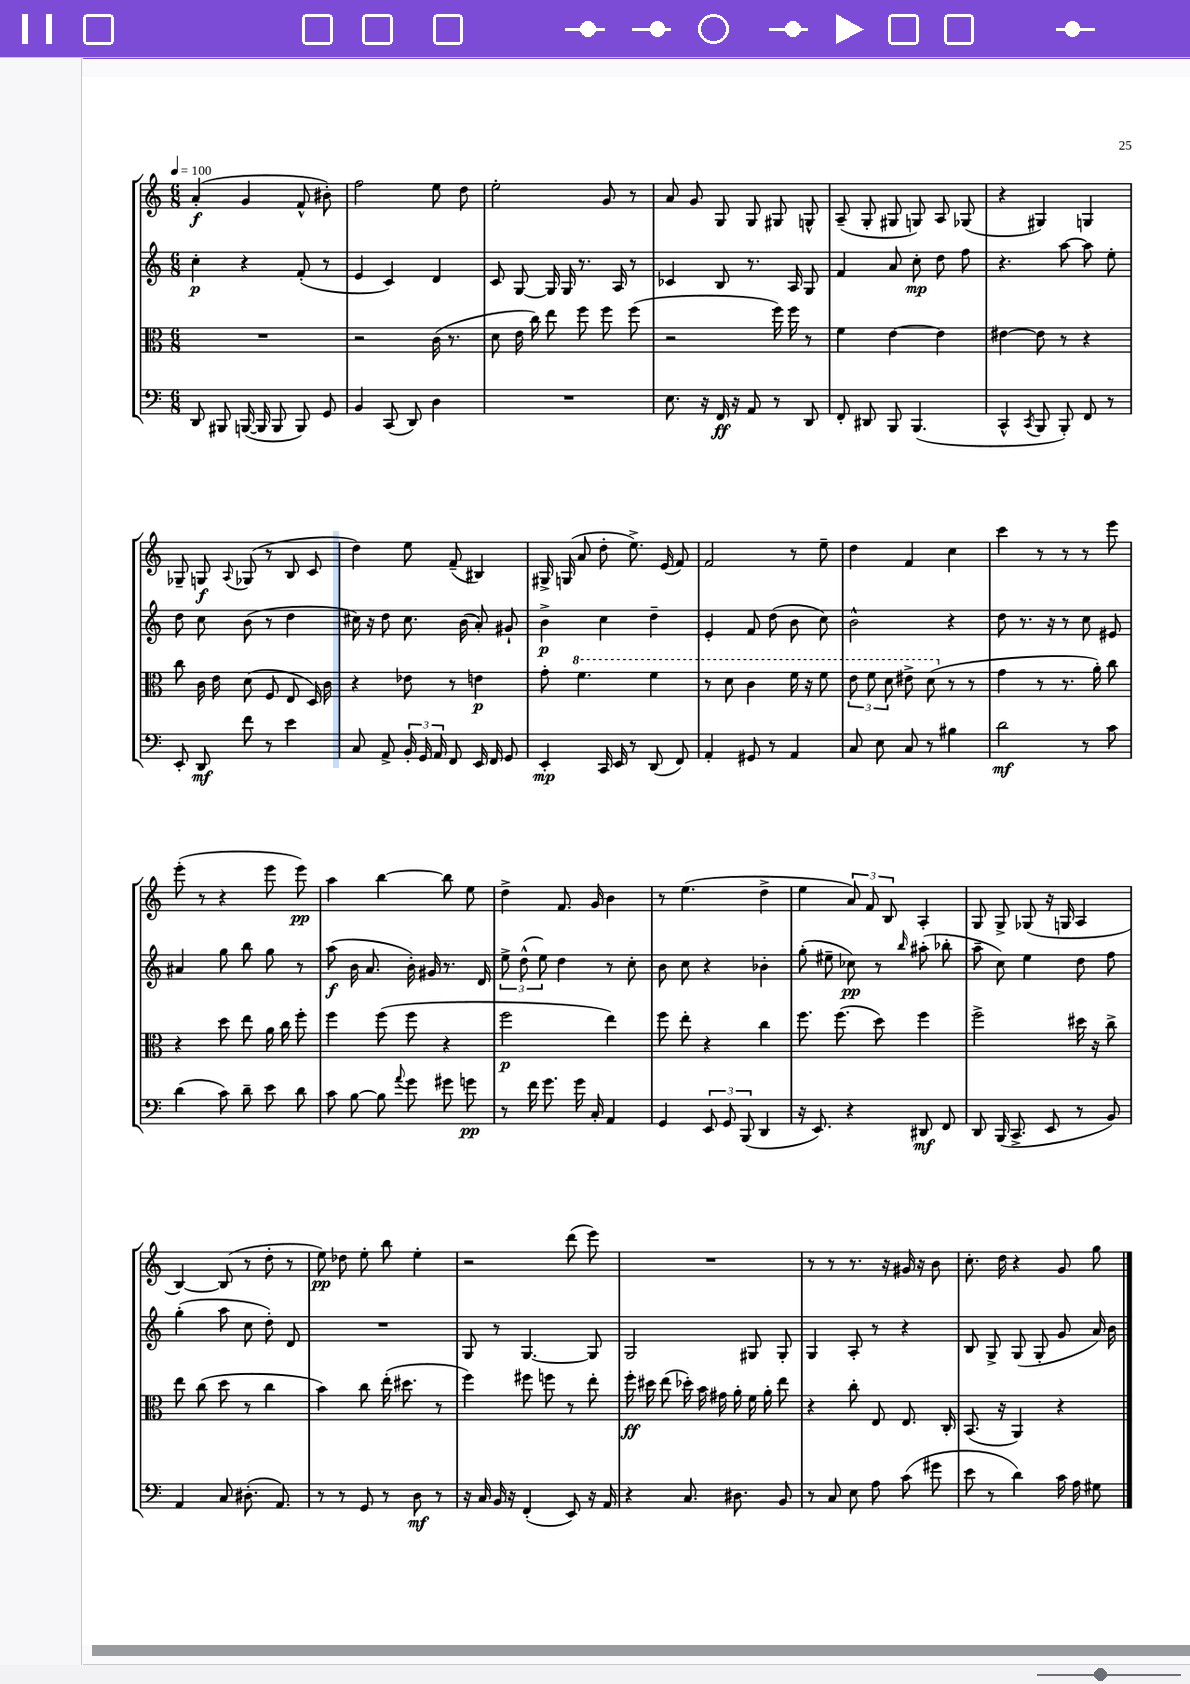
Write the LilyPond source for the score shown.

<<
\new StaffGroup <<
\new Staff = "s0" {
    \clef treble \key c \major \numericTimeSignature \time 6/8 \tempo 4 = 100
    \autoBeamOff a'4-.\f( g'4 f'8-^ bis'8-.) |
    f''2 e''8 d''8 |
    e''2-. g'8 r8 |
    a'8 g'8 g8 g8 gis8 g8-^ |
    a8--( g8-. gis8 g8) a8 ges8( |
    r4 gis4) g4 |
    ges8-- g8\f \appoggiatura { a8 } ges8( r8 b8 c'8 |
    d''4) e''8 f'8--( bis4) |
    gis16-> g16( a'8 d''8-. e''8.->) e'16( f'8) |
    f'2 r8 e''8-- |
    d''4 f'4 c''4 |
    c'''4 r8 r8 r8 e'''8 |
    e'''8-.( r8 r4 e'''8 e'''8\pp) |
    a''4 b''4~ b''8 e''8 |
    d''4-> f'8. g'16 b'4 |
    r8 e''4.( d''4-> |
    e''4 \tuplet 3/2 { a'8) f'8 b8 } a4-. |
    g8 g8-> ges8( r16 g16 a4 |
    b4~) b8( r8 d''8-. r8 |
    e''8\pp) des''8 e''8-. b''8 e''4-. |
    r2 d'''8( e'''8) |
    R2. |
    r8 r8 r8. r16 gis'16 r16 b'8 |
    c''8.-. d''16 r4 g'8 g''8 \bar "|." |
}
\new Staff = "s1" {
    \clef treble \key c \major \numericTimeSignature \time 6/8
    \autoBeamOff c''4-.\p r4 f'8-.( r8 |
    e'4 c'4) d'4 |
    c'8 g8~ g16 g16 r8. a16 r8 |
    ces'4 b8 r8. a16 g8 |
    f'4 a'8 c''8-.\mp d''8 f''8 |
    r4. a''8~ a''8 e''8-. |
    d''8 c''8 b'8( r8 d''4 |
    cis''16) r16 d''8 cis''8. b'16( a'8-.) gis'8-! |
    b'4->\p c''4 d''4-- |
    e'4-. f'8 d''8( b'8 c''8) |
    b'2-^ r4 |
    d''8 r8. r16 r8 c''8 eis'8 |
    ais'4 g''8 b''8 g''8 r8 |
    a''8\f( b'16 a'8. b'16-.) gis'16 r8. d'16 |
    \tuplet 3/2 { e''8-> d''8-^( e''8) } d''4 r8 c''8-. |
    b'8 c''8 r4 bes'4-. |
    g''8-.( eis''8-- ces''8\pp) r8 \grace { b''16 } ais''8-.( bes''8-. |
    a''8-- c''8) e''4 d''8 f''8 |
    g''4-.( a''8 c''8 d''8-.) d'8 |
    R2. |
    g8 r8 g4.~ g8 |
    g2 gis8 gis8-. |
    g4 a8-. r8 r4 |
    b8 g8-> g8( g8-. g'8 a'16) b'16 \bar "|." |
}
\new Staff = "s2" {
    \clef alto \key c \major \numericTimeSignature \time 6/8
    \autoBeamOff R2. |
    r2 c'16( r8. |
    d'8 e'16 c''16) e''8 f''8 f''8 f''8( |
    r2 f''16) f''16 r8 |
    f'4 e'4~ e'4 |
    eis'4~ eis'8 r8 r4 |
    c''8 c'16 e'16 d'8( f8 e8 d16) c'16 |
    r4 ees'8 r8 e'4\p |
    g'8-. \ottava #1 f''4. f''4 |
    r8 d''8 c''4 f''16 r16 f''8 |
    \tuplet 3/2 { e''8 f''8 d''8 } eis''8-> d''8( \ottava #0 r8 r8 |
    g'4 r8 r8. a'16-.) c''8 |
    r4 d''8 e''8 a'16 c''16 f''8-. |
    f''4 f''8( f''8 r4 |
    f''2\p e''4) |
    f''8 e''8-. r4 c''4 |
    f''8. f''8.( d''8) f''4 |
    f''2-> dis''16 r16 c''8-> |
    e''8 c''8( d''8 r8 c''4 |
    b'4) c''8 e''16-.( dis''8. r8 |
    f''4) fis''8 f''8 r8 e''8-. |
    f''16-.\ff dis''16 e''8( des''16-.) b'16 gis'16 a'16-. f'16 a'16-. e''8 |
    r4 c''8-. e8 e8. c16-. |
    b,8.( r16 a,4) r4 \bar "|." |
}
\new Staff = "s3" {
    \clef bass \key c \major \numericTimeSignature \time 6/8
    \autoBeamOff d,8 bis,,8 b,,16~( b,,16 b,,8 b,,8) g,8 |
    b,4 c,8( d,8) d4 |
    R2. |
    e8. r16 f,16\ff r16 a,8 r8 d,8 |
    f,8-. dis,8 b,,8 b,,4.( |
    c,4-^ \acciaccatura { c,8 } b,,8 b,,8-.) f,8 r8 |
    e,8-. d,8\mf f'8 r8 e'4 |
    c8 a,8-> \tuplet 3/2 { b,16-. g,16 a,16 } f,8 e,16 f,16 g,8 |
    e,4-.\mp c,16 e,16 r8 d,8( f,8) |
    a,4-. gis,8 r8 a,4 |
    c8 e8 c8 r8 bis4 |
    d'2\mf r8 c'8 |
    d'4( c'8) d'8-- e'8 d'8 |
    c'8 b8~ b8 \appoggiatura { a'8 } g'8 gis'8 g'8\pp |
    r8 f'16 g'8. g'16 c16-. a,4 |
    g,4 \tuplet 3/2 { e,8 g,8 b,,8( } d,4 |
    r16 e,8.) r4 dis,8\mf f,8 |
    d,8 b,,16( c,8.-> e,8 r8 b,8) |
    a,4 c8 dis8.-.( a,8.) |
    r8 r8 g,8 r8 d8\mf r8 |
    r16 c16 b,16 r16 f,4-.( e,8) r16 a,16 |
    r4 c8. dis8. b,8 |
    r8 c8 e8 a8 c'8( gis'8 |
    e'8 r8 d'4) c'16 a16 gis8 \bar "|." |
}
>>
>>
\layout { \context { \Score \remove "Bar_number_engraver" } }
